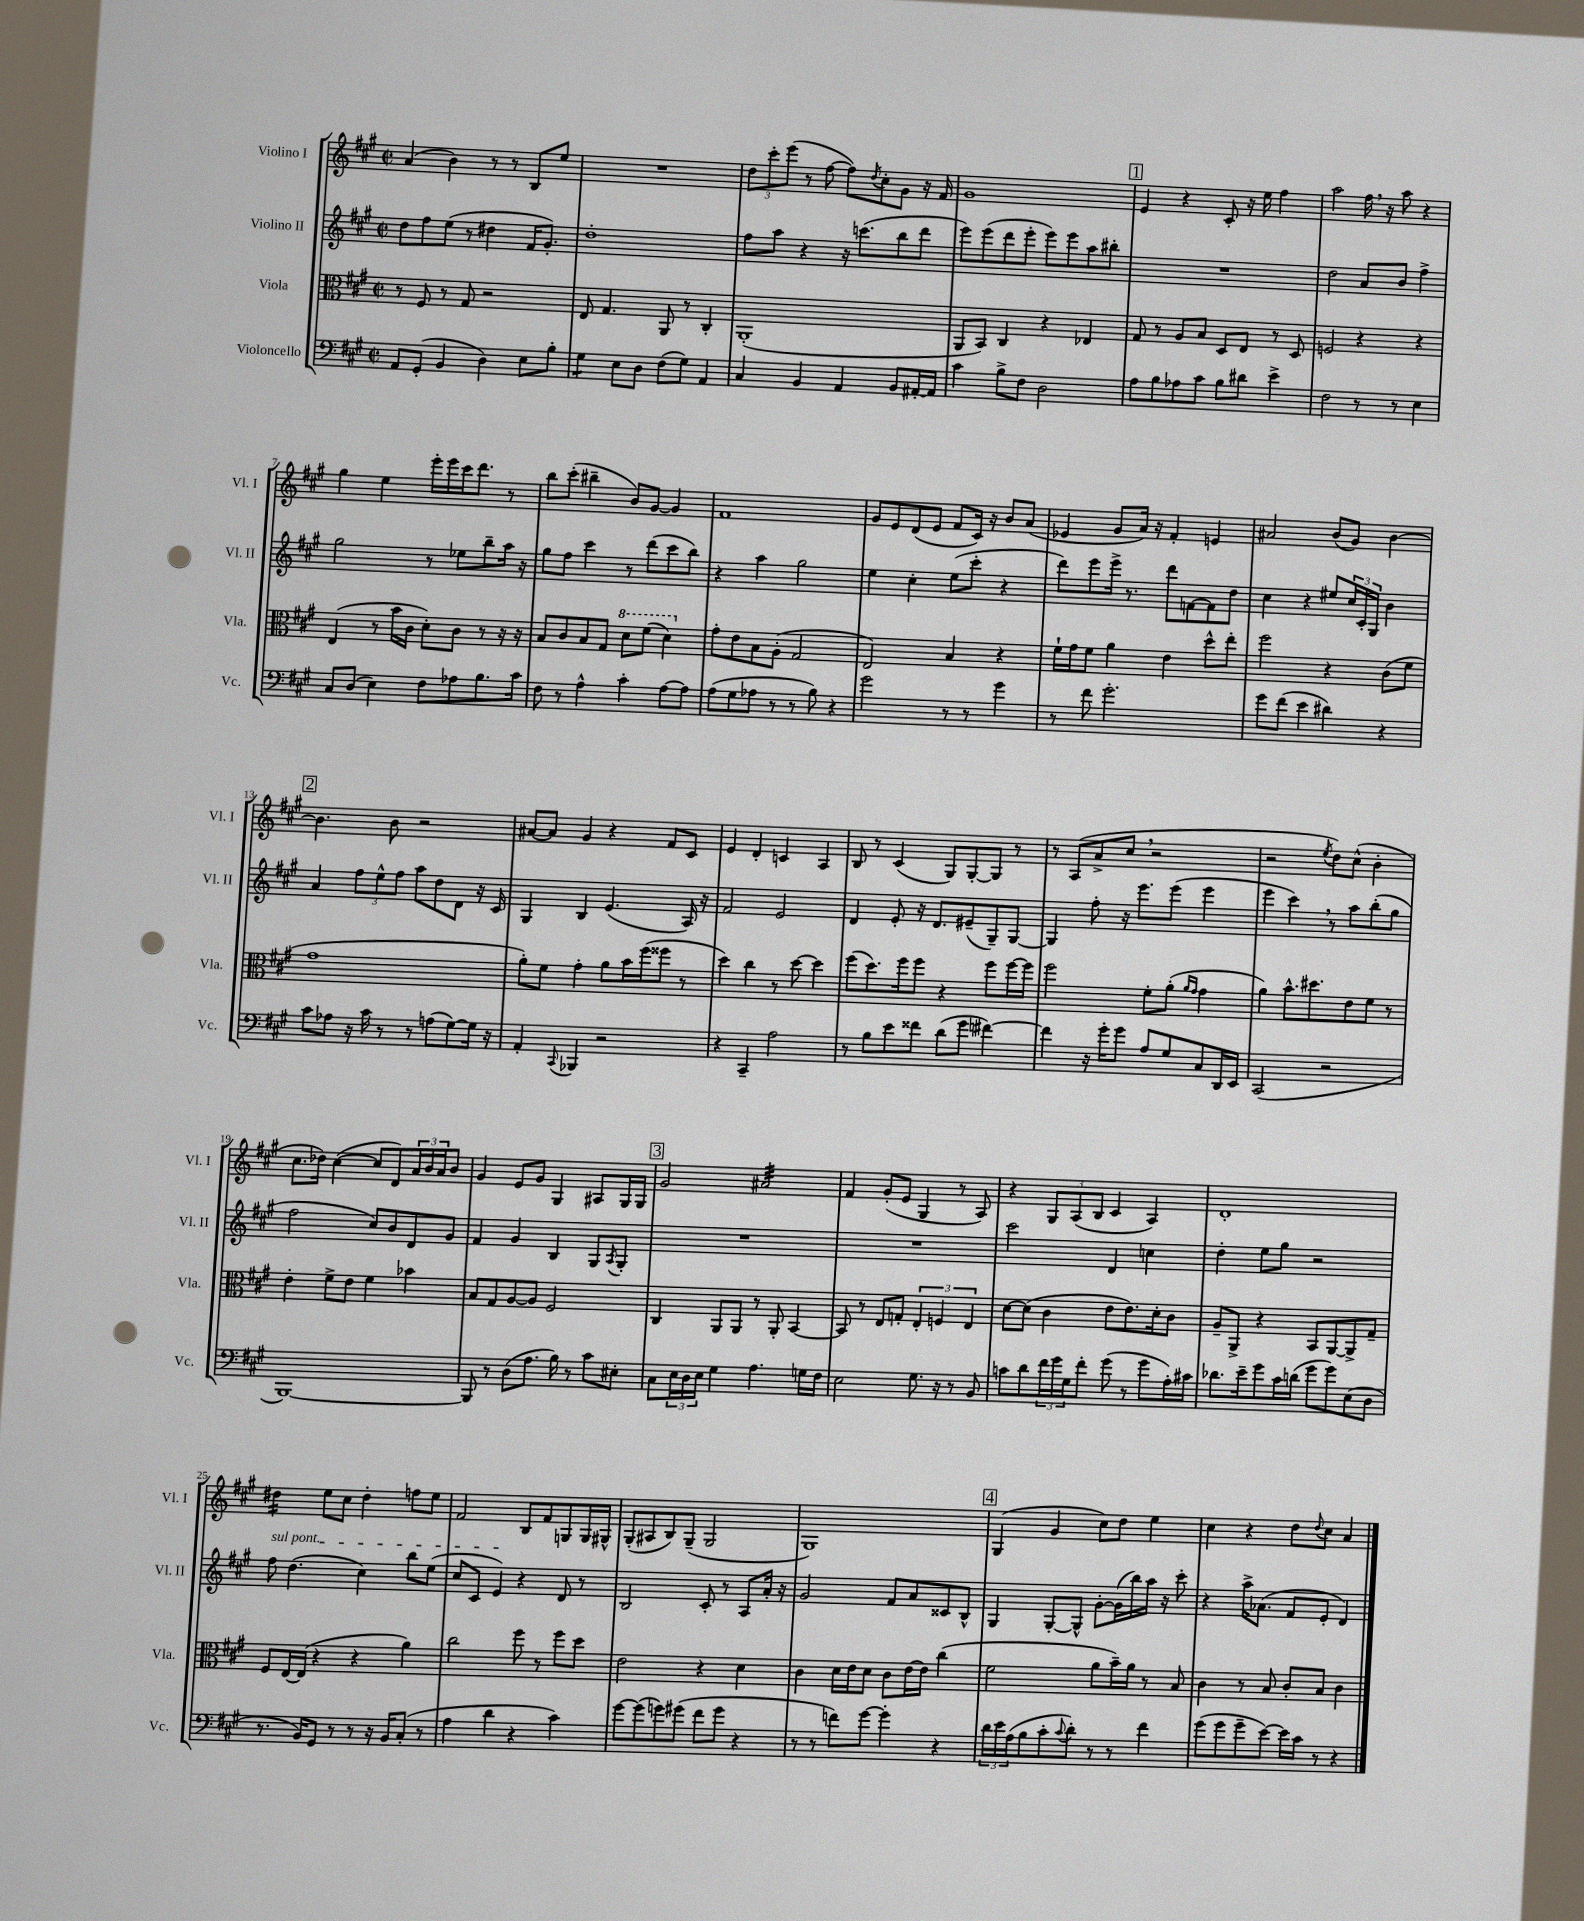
<<
\new StaffGroup <<
\new Staff = "s0" \with { instrumentName = "Violino I" shortInstrumentName = "Vl. I" } {
    \clef treble \key a \major \defaultTimeSignature \time 2/2
    a'4( b'4) r8 r8 b8 e''8 |
    R1 |
    \tuplet 3/2 { d''8 cis'''8-. e'''8( } r8 fis''8~ fis''8) \acciaccatura { d''8 } cis''8-. gis'8 r16 fis'16 |
    gis'1 |
    \mark \markup { \box "1" } e'4 r4 cis'8-. r16 e''16 fis''4 |
    a''2 fis''16 \breathe r16 a''8 r4 |
    gis''4 e''4 e'''16-. e'''16 cis'''16 d'''8. r8 |
    b''8 cis'''8-.( bis''4-- b'8) gis'8~ gis'4 |
    fis'1 |
    gis'8 e'8 d'8( e'8 fis'8 cis'16) r16 b'8 a'8( |
    ees'4 gis'8 a'16) r16 fis'4-. e'4 |
    ais'2 b'8( gis'8) b'4~ |
    \mark \markup { \box "2" } b'4. b'8 r2 |
    ais'8~ ais'8 gis'4 r4 fis'8 cis'8 |
    e'4 d'4-. c'4 a4 |
    b8 r8 cis'4( gis8) gis8~-. gis8 r8 |
    r8 a8( a'8-> cis''8 \breathe r2 |
    r2 \acciaccatura { e''8 } d''8) cis''8-^( b'4-. |
    cis''8. des''16) cis''4~( cis''8 d'8) \tuplet 3/2 { a'16 b'16 a'16 } b'8 |
    gis'4 e'8 gis'8 gis4 ais8 gis16 gis16 |
    \mark \markup { \box "3" } gis'2 ais'2:32 |
    fis'4 gis'8-.( e'8 gis4 r8 a8) |
    r4 \tuplet 3/2 { gis8 a8( b8 } cis'4 a4) |
    d'1-. |
    dis''4:16 e''8 cis''8 dis''4-. f''8 e''8 |
    fis'2 b8 fis'8 g8 g16 gis16-^ |
    gis8-.( ais8 b8) gis8--( gis2 |
    gis1) |
    \mark \markup { \box "4" } gis4( gis'4 cis''8) d''8 e''4 |
    cis''4 r4 d''8 \appoggiatura { d''8 } cis''8 a'4 \bar "|." |
}
\new Staff = "s1" \with { instrumentName = "Violino II" shortInstrumentName = "Vl. II" } {
    \clef treble \key a \major \defaultTimeSignature \time 2/2
    d''8 fis''8 e''8( r8 dis''4 fis'16 gis'8.-.) |
    d''1-. |
    fis''8 a''8 r4 r16 c'''8.( b''8 d'''8 |
    e'''8) e'''8( d'''8 e'''8-. e'''8) e'''8 a''8 bis''8-. |
    \mark \markup { \box "1" } R1 |
    d''2 a'8 b'8 fis''4-> |
    gis''2 r8 ees''8 b''8-- a''16 r16 |
    gis''8 fis''8 cis'''4 r8 d'''8( cis'''8 b''8) |
    r4 a''4 gis''2 |
    e''4 cis''4-. e''8( cis'''8-. r4 |
    d'''8) e'''8 e'''16-> r8. d'''8 f'8~ f'8 d''8 |
    cis''4 r4 eis''8 \tuplet 3/2 { cis''16 cis'16-. gis16 } b'4 |
    \mark \markup { \box "2" } a'4 \tuplet 3/2 { fis''8 e''8-^ fis''8 } a''8 d''8 d'8 r16 cis'16 |
    gis4 b4 e'4.( a16) r16 |
    fis'2 e'2 |
    d'4 e'8-. r16 d'8. eis'8--( gis8--) gis8~ |
    gis4 fis''8-. r16 e'''8. e'''8( e'''4 |
    e'''4 cis'''4) \breathe r8 a''8 b''8-.( gis''8 |
    fis''2 cis''8) b'8 d'8 gis'8 |
    fis'4 gis'4 b4 gis8 \acciaccatura { a8 } gis8-. |
    \mark \markup { \box "3" } R1 |
    R1 |
    cis'''2 d'4 c''4 |
    d''4-. e''8 gis''8 r2 |
    \once \override TextSpanner.bound-details.left.text = \markup { \italic "sul pont." } fis''8\startTextSpan d''4.( cis''4) b''8 e''8( |
    cis''8 cis'8 e'4\stopTextSpan) r4 d'8 r8 |
    b2 cis'8-. r8 a8 a'16-. r16 |
    gis'2 fis'8 a'8 cisis'8 b8-^ |
    \mark \markup { \box "4" } gis4 gis8~-. gis8-^ gis'8~-. gis'16( b''16) a''16 r16 cis'''8-. |
    r4 a''16-> aes'8.( fis'8 e'8-. d'4) \bar "|." |
}
\new Staff = "s2" \with { instrumentName = "Viola" shortInstrumentName = "Vla." } {
    \clef alto \key a \major \defaultTimeSignature \time 2/2
    r8 fis8 r8 gis8 r2 |
    e8 gis4. a,8 r8 cis4-. |
    a,1-.( |
    a,8 b,8) cis4 r4 ees4 |
    \mark \markup { \box "1" } gis8 r8 a8 b8 d8 e8 r8 d8 |
    f2 r4 r4 |
    e4( r8 b'16 cis'16 d'8-.) cis'8 r8 r16 r16 |
    b8 cis'8 b8 gis8 \ottava #1 d''8 fis''8( d''4) \ottava #0 |
    gis'8-. e'8 b8 a8-.( gis2 |
    e2) b4 r4 |
    fis'16-! gis'16 fis'8 a'4 e'4 d''8-^ e''8-. |
    fis''2 r4 cis'8( fis'8 |
    \mark \markup { \box "2" } gis'1 |
    a'8-.) fis'8 gis'4-. a'8 b'16 fis''16( fisis''8 r8 |
    d''4) cis''4 r8 d''8~ d''4 |
    fis''8( d''8.) fis''16 fis''8 r4 fis''8 fis''16~ fis''16 |
    fis''2 fis'8-. a'8-.( \grace { a'16 gis'16 } gis'4 |
    a'4) b'8.-^ dis''8. e'8 fis'8 r8 |
    e'4-. fis'8-> e'8 fis'4 bes'4 |
    b8 gis8 a8~ a8 fis2 |
    \mark \markup { \box "3" } cis4 a,8 a,8 r8 a,8-. b,4~ |
    b,8 r8 e8 g8-. \tuplet 3/2 { e4-. f4 e4 } |
    d'8~ d'8( cis'4 e'8 e'8.) d'16-. cis'8 |
    a8-- a,8-> r4 b,8 a,8~ a,8-> gis8-- |
    fis8 e16~ e16( r4 r4 a'4) |
    cis''2 fis''8 r8 fis''8 d''8 |
    e'2 r4 d'4 |
    cis'4 d'16 e'16 d'8 cis'8 e'16~ e'16 cis''4( |
    \mark \markup { \box "4" } fis'2 a'8 b'16--) a'16 r8 b8 |
    cis'4 r8 b8 cis'8-. b8 cis'4 \bar "|." |
}
\new Staff = "s3" \with { instrumentName = "Violoncello" shortInstrumentName = "Vc." } {
    \clef bass \key a \major \defaultTimeSignature \time 2/2
    a,8 gis,8-.( b,4 d4) e8 b8-. |
    gis4:8 e8 d8 fis8( gis8) a,4 |
    cis4 b,4 a,4 b,8 ais,16~-. ais,16 |
    cis'4 b8-> fis8 d2 |
    \mark \markup { \box "1" } a8 b8 aes8 cis'8 b8 dis'8 e'4-> |
    fis2 r8 r8 e4 |
    cis8 d8( e4) fis8 aes8 b8. cis'16 |
    fis8 r8 a4-^ cis'4-. a8~ a8 |
    a8( gis8 aes8 r8 r8 b8) r4 |
    gis'2 r8 r8 gis'4 |
    r8 fis'8 gis'2.-. |
    gis'8 fis'8( e'4 dis'4) r4 |
    \mark \markup { \box "2" } cis'8 aes8 r16 cis'16 r8 r8 a8( gis8~) gis16 r16 |
    a,4-. \appoggiatura { cis,8 } bes,,4 r2 |
    r4 cis,4-- a2 |
    r8 b8 e'8 fisis'8 d'8( gis'8 fis'4~) |
    fis'4 r16 gis'16-. gis'8 a8 gis8 cis8 d,16 e,16 |
    cis,2( r2 |
    b,,1~) |
    b,,8 r8 d8( a8. b16) r8 cis'8 eis8-. |
    \mark \markup { \box "3" } cis8 \tuplet 3/2 { e16 d16 e16 } gis4 a4. g16 fis16 |
    e2 gis8. r16 r8 b,8 |
    c'8 d'8 \tuplet 3/2 { fis'16 gis'16 gis16 } fis'8-. gis'8( r8 gis'8 a16-.) cis'16 |
    des'8. e'16-- gis'8 cis'16 d'16( gis'8 gis'8) e8( d8 |
    r8. b,16) gis,8 r8 r8 r16 b,16 cis8-.( r8 |
    a4 d'4 r4 cis'4) |
    gis'8~ gis'8( g'8) gis'8( fis'8 gis'8 r4 |
    r8 r8 f'8) gis'8~ gis'4-. r4 |
    \mark \markup { \box "4" } \tuplet 3/2 { d'16 e'16 a16( } b8 cis'8-. \appoggiatura { cis'8 } d'8-.) r8 r8 fis'4 |
    gis'8( gis'8 gis'8-- e'8~) e'16 cis'16 r8 r4 \bar "|." |
}
>>
>>
